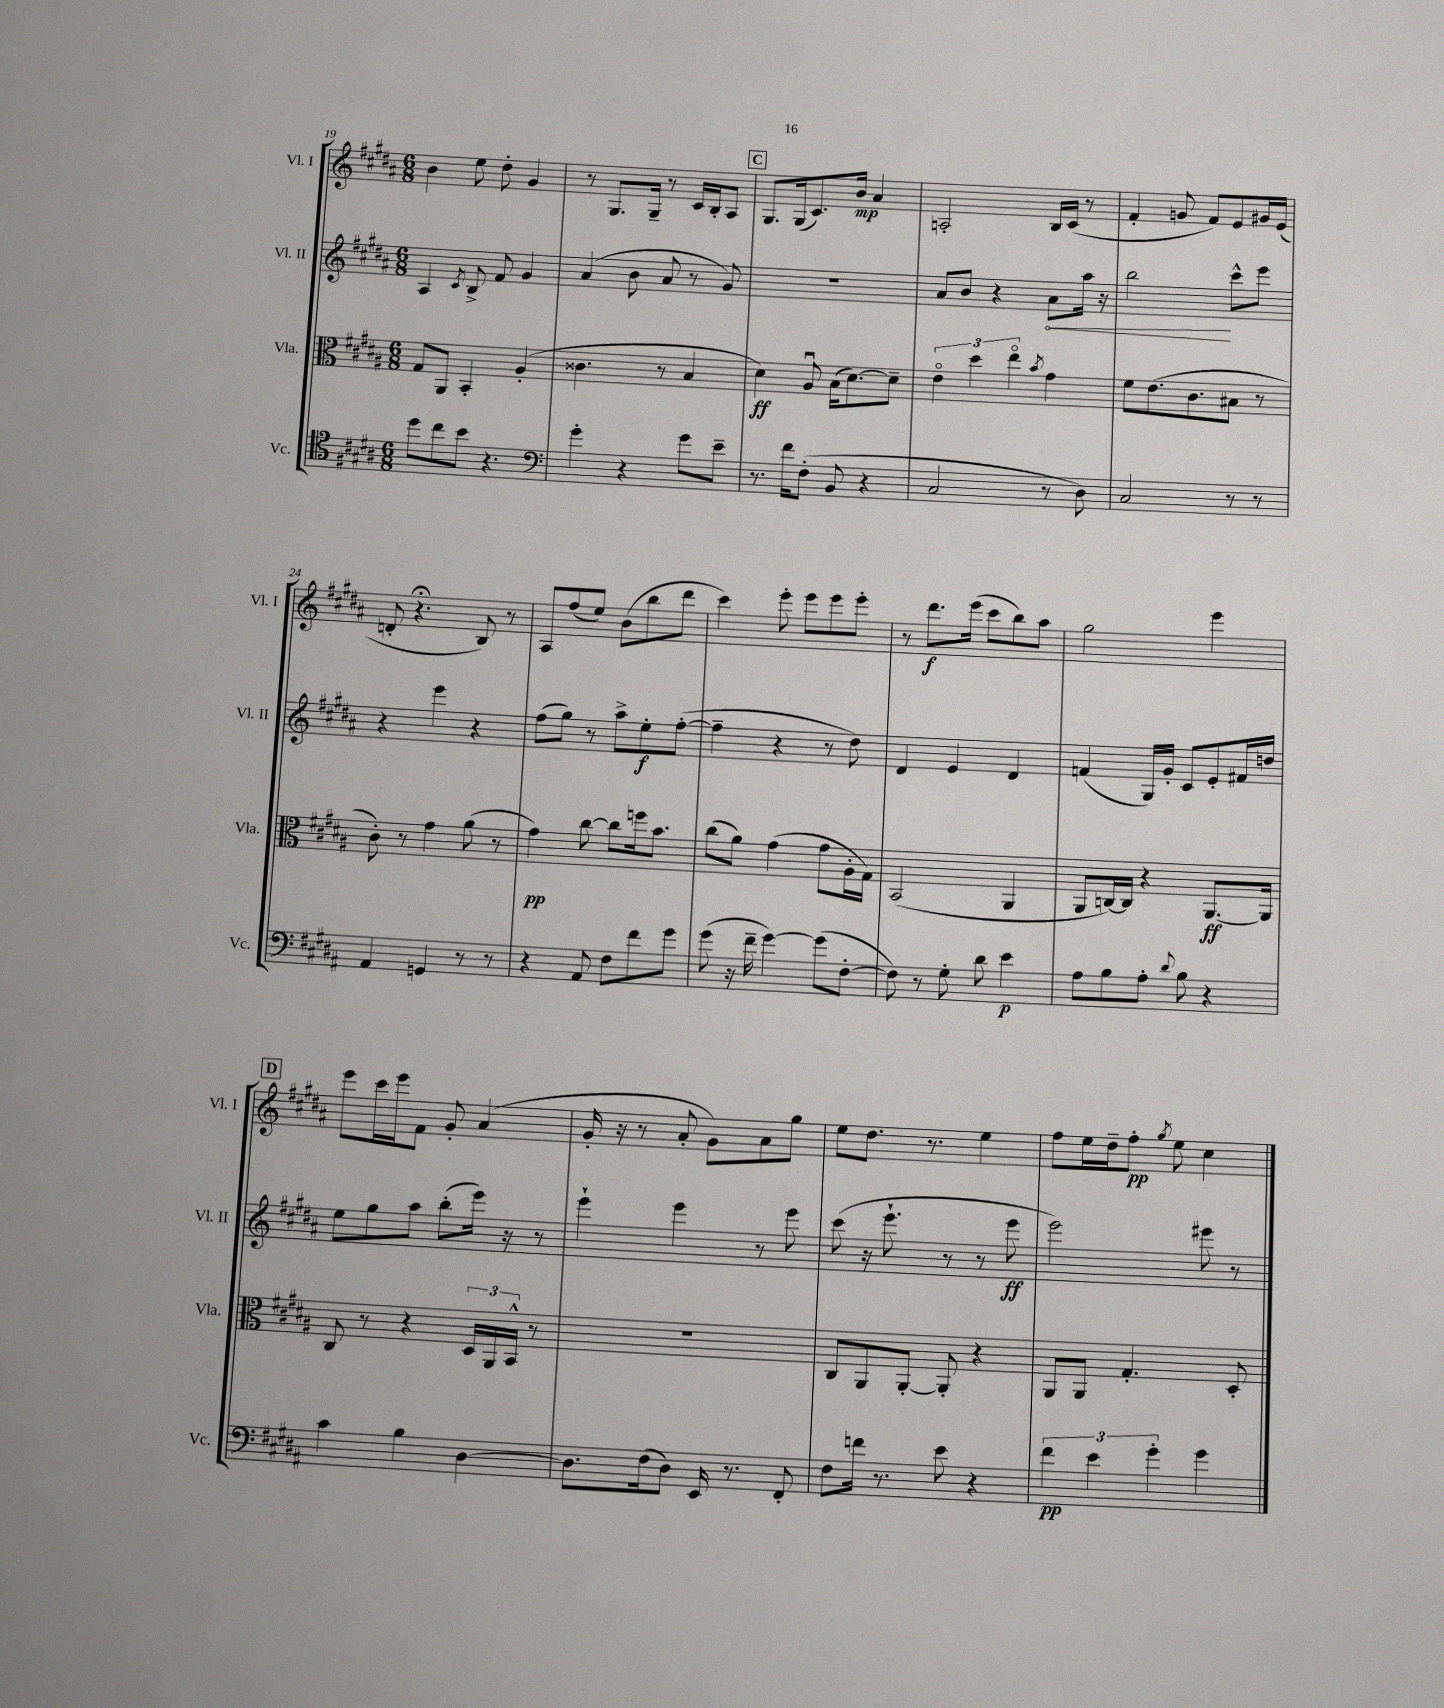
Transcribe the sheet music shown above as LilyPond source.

<<
\new StaffGroup <<
\new Staff = "s0" \with { instrumentName = "Vl. I" shortInstrumentName = "Vl. I" } {
    \clef treble \key b \major \numericTimeSignature \time 6/8
    b'4 e''8 dis''8-. gis'4 |
    r8 gis8. gis16-- r8 cis'16 b16-. ais8 |
    \mark \markup { \box "C" } gis8. gis16( cis'8.) b'16\mp ais'4 |
    a2-. b16 cis'16( r8 |
    fis'4-. g'8 fis'8) e'8 gis'16 e'16( |
    d'8-. r4.\fermata b8) r8 |
    ais8 fis''8( e''8) b'8( b''8 dis'''8 |
    cis'''4) e'''8-. e'''8 e'''8 e'''8-. |
    r8 dis'''8.\f e'''16( cis'''8 b''8) ais''8 |
    gis''2 e'''4 |
    \mark \markup { \box "D" } e'''8 cis'''16 e'''16 fis'8 gis'8-. ais'4( |
    gis'16-. r16 r8 ais'8-. gis'8) ais'8 gis''8 |
    e''8 dis''8. r8. e''4 |
    fis''8 e''16 dis''16-- fis''8-.\pp \acciaccatura { gis''8 } e''8 cis''4 \bar "|." |
}
\new Staff = "s1" \with { instrumentName = "Vl. II" shortInstrumentName = "Vl. II" } {
    \clef treble \key b \major \numericTimeSignature \time 6/8
    ais4 \acciaccatura { cis'8 } b8-> fis'8 gis'4 |
    ais'4( b'8 ais'8 r8 gis'8) |
    \mark \markup { \box "C" } R2. |
    ais'8 b'8 r4 \once \override Hairpin.circled-tip = ##t ais'8\< ais''16 r16 |
    b''2\! cis'''8-^ e'''8 |
    r4 e'''4 r4 |
    fis''8( gis''8) r8 ais''8-> e''8-.\f fis''8~-.( |
    fis''4-- r4 r8 dis''8) |
    dis'4 e'4 dis'4 |
    f'4( gis16) gis'16-. cis'8 e'8-. fis'16 d''16 |
    \mark \markup { \box "D" } e''8 gis''8 ais''8 b''8-.( e'''16) r16 r8 |
    e'''4-! e'''4 r8 e'''8 |
    cis'''8( r16 e'''8.-! r8 r8 e'''8\ff |
    e'''2) eis'''8 r8 \bar "|." |
}
\new Staff = "s2" \with { instrumentName = "Vla." shortInstrumentName = "Vla." } {
    \clef alto \key b \major \numericTimeSignature \time 6/8
    gis8 ais,8 b,4-. ais4-.( |
    cisis'4. r8 b4 |
    \mark \markup { \box "C" } dis'4\ff) ais8\downbow b16( dis'8.~) dis'8-- |
    \tuplet 3/2 { e'4\flageolet dis''4 e''4\flageolet } \acciaccatura { b'8 } gis'4 |
    fis'8 e'8.( cis'8. bis8 r8 |
    cis'8-.) r8 gis'4 ais'8( r8 |
    gis'4\pp) cis''8~ cis''8 f''16 b'8. |
    cis''8( ais'8) gis'4( gis'8 ais16-. gis16) |
    b,2( ais,4 |
    ais,8 c16~) c16 r4 ais,8.~\ff ais,16 |
    \mark \markup { \box "D" } cis8 r8 r4 \tuplet 3/2 { dis16 ais,16 b,16-^ } r8 |
    R2. |
    cis8 ais,8 ais,8~-. ais,8-. r4 |
    ais,8 ais,8 gis4.-. dis8-. \bar "|." |
}
\new Staff = "s3" \with { instrumentName = "Vc." shortInstrumentName = "Vc." } {
    \clef tenor \key b \major \numericTimeSignature \time 6/8
    dis''8 cis''8 b'8 r4. |
    \clef bass gis'4-. r4 gis'8 e'8-- |
    \mark \markup { \box "C" } r8. fis'16 fis8-.( b,8 r4 |
    cis2 r8 dis8) |
    cis2 r8 r8 |
    ais,4 g,4 r8 r8 |
    r4 ais,8 fis8 fis'8 gis'8 |
    gis'8( r16 fis'16-- gis'4~) gis'8( fis8~-. |
    fis8) r8 gis8-. dis'8 e'4\p |
    ais8 b8 ais8-. \appoggiatura { dis'8 } b8 r4 |
    \mark \markup { \box "D" } cis'4 b4 dis4~ |
    dis8. fis16( dis8) e,16 r8. fis,8-. |
    fis8 f'16 r8. e'8 r4 |
    \tuplet 3/2 { fis'4\pp e'4 gis'4-. } gis'4 \bar "|." |
}
>>
>>
\layout { \context { \Score currentBarNumber = #19 } }
